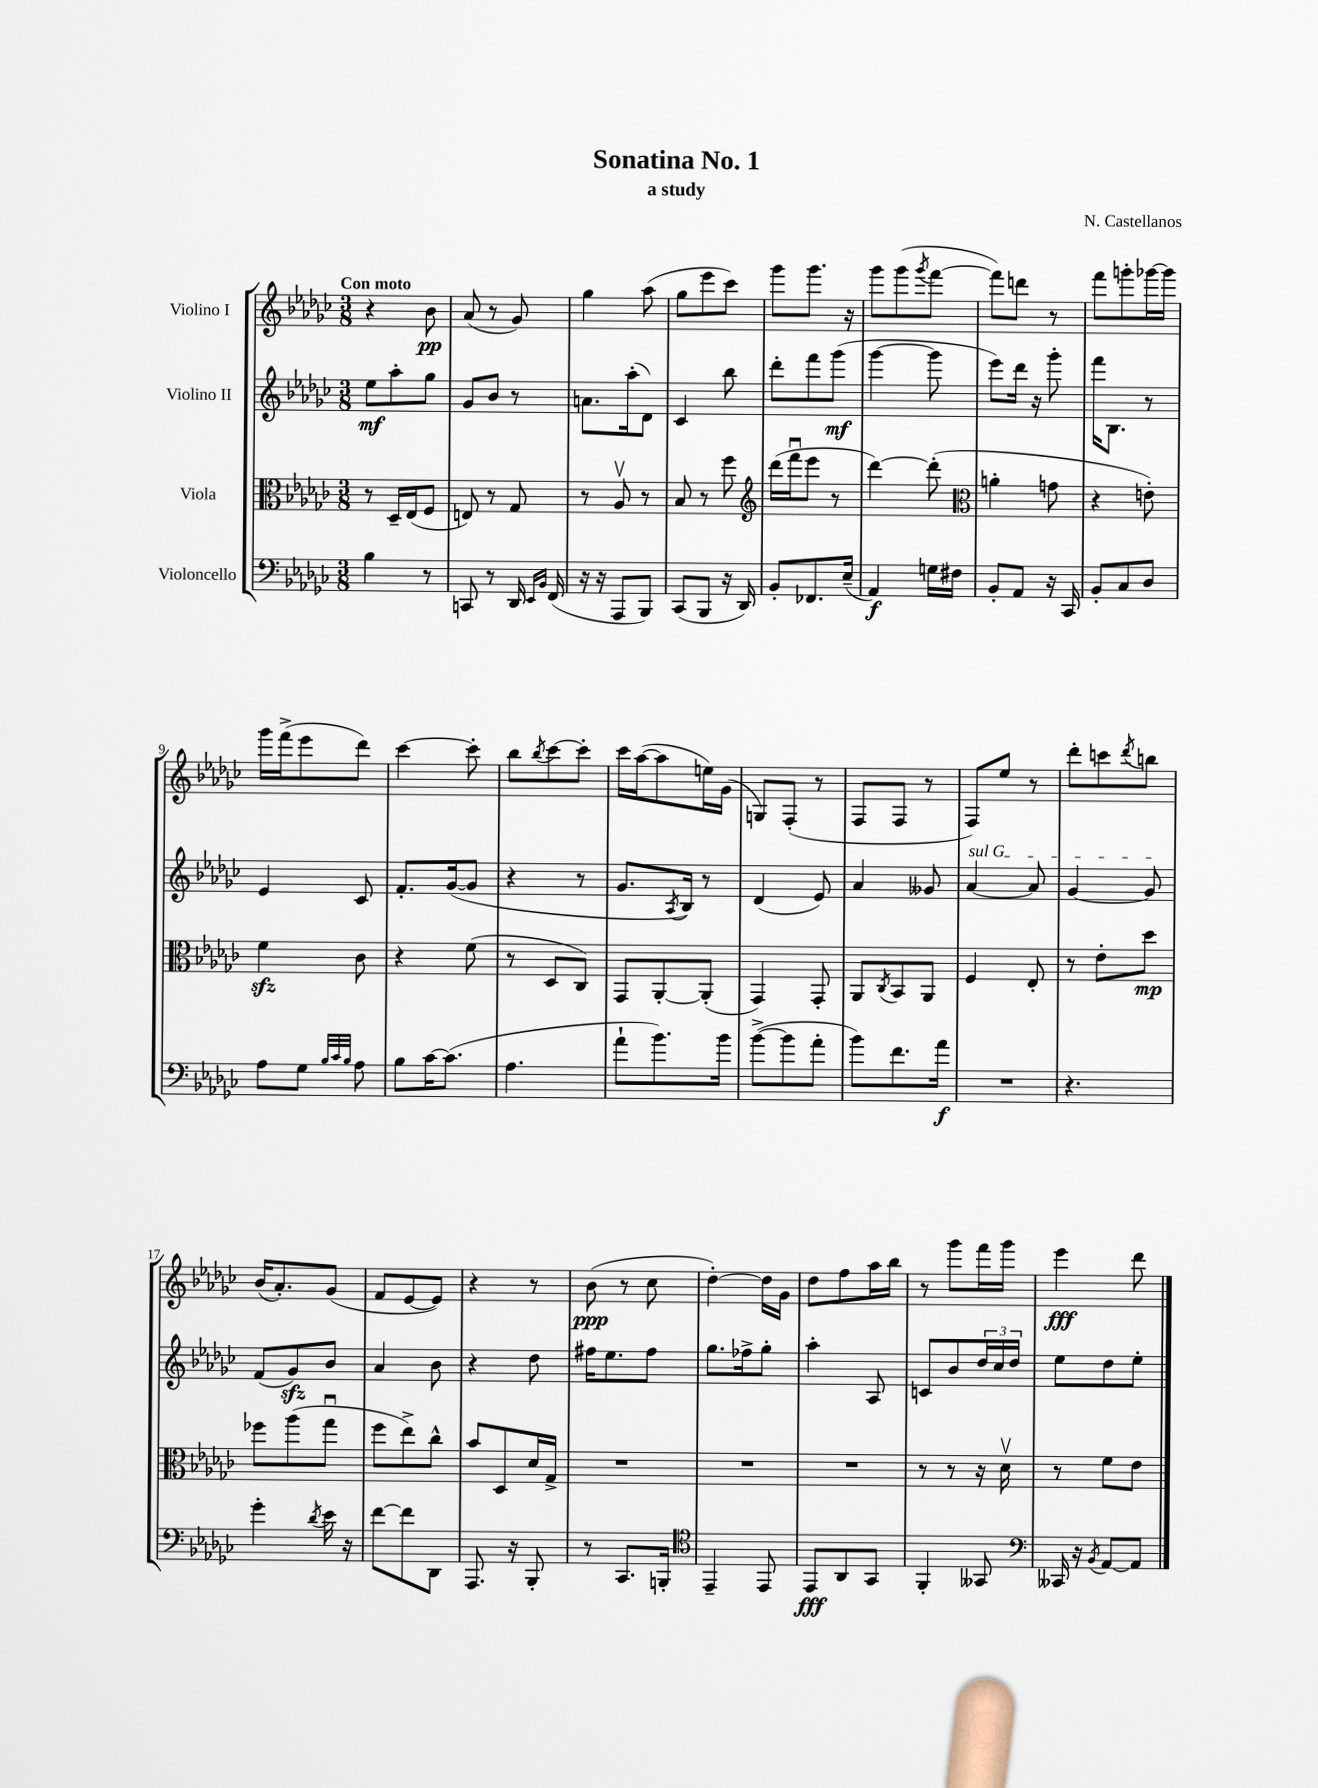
\header { title = "Sonatina No. 1" composer = "N. Castellanos" subtitle = "a study" }
<<
\new StaffGroup <<
\new Staff = "s0" \with { instrumentName = "Violino I" } {
    \clef treble \key ges \major \numericTimeSignature \time 3/8 \tempo "Con moto"
    r4 bes'8\pp |
    aes'8( r8 ges'8) |
    ges''4 aes''8( |
    ges''8 ees'''8 ces'''8) |
    ges'''8 ges'''8. r16 |
    ges'''8 ges'''8( \acciaccatura { ges'''8 } f'''8~ |
    f'''8) d'''8 r8 |
    f'''8 g'''8-. ges'''16~ ges'''16 |
    ges'''16 f'''16->( ees'''8 des'''8) |
    ces'''4~ ces'''8-. |
    bes''8 \acciaccatura { bes''8 } ces'''8~ ces'''8-. |
    ces'''16 aes''16~( aes''8 e''16) ges'16( |
    g8) f8-.( r8 |
    f8 f8 r8 |
    f8) ees''8 r8 |
    des'''8-. c'''8 \acciaccatura { des'''8 } b''8 |
    bes'16( aes'8.-.) ges'8( |
    f'8 ees'8~ ees'8) |
    r4 r8 |
    bes'8\ppp( r8 ces''8 |
    des''4~-.) des''16 ges'16 |
    des''8 f''8 aes''16 bes''16 |
    r8 ges'''8 f'''16 ges'''16 |
    ees'''4\fff des'''8 \bar "|." |
}
\new Staff = "s1" \with { instrumentName = "Violino II" } {
    \clef treble \key ges \major \numericTimeSignature \time 3/8
    ees''8\mf aes''8-. ges''8 |
    ges'8 bes'8 r8 |
    a'8. aes''16-.( des'8) |
    ces'4 bes''8 |
    des'''8-. f'''8 ges'''8\mf( |
    ges'''4~ ges'''8 |
    ees'''8) des'''16 r16 ges'''8-. |
    f'''16 bes8. r8 |
    ees'4 ces'8 |
    f'8.-. ges'16~( ges'8 |
    r4 r8 |
    ges'8. \acciaccatura { aes8 } bes16) r8 |
    des'4( ees'8) |
    aes'4 geses'8 |
    \once \override TextSpanner.bound-details.left.text = \markup { \italic "sul G" } aes'4~\startTextSpan aes'8 |
    ges'4~ ges'8\stopTextSpan |
    f'8( ges'8\sfz) bes'8 |
    aes'4 bes'8 |
    r4 des''8 |
    fis''16 ees''8. fis''8 |
    ges''8. fes''16-> ges''8-. |
    aes''4-. aes8 |
    c'8 bes'8 \tuplet 3/2 { des''16 ces''16 des''16 } |
    ees''8 des''8 ees''8-. \bar "|." |
}
\new Staff = "s2" \with { instrumentName = "Viola" } {
    \clef alto \key ges \major \numericTimeSignature \time 3/8
    r8 des16-- ees16( f8 |
    e8) r8 ges8 |
    r8 aes8\upbow r8 |
    bes8 r8 f''8 |
    \clef treble des'''16( f'''16\downbow ees'''8 r8 |
    des'''4~) des'''8-.( |
    \clef alto a'4-. g'8 |
    r4 e'8-.) |
    f'4\sfz ces'8 |
    r4 f'8( |
    r8 des8 ces8) |
    ges,8 aes,8~-. aes,8-.( |
    ges,4) ges,8-. |
    aes,8 \acciaccatura { ces8 } bes,8 aes,8 |
    f4 ees8-. |
    r8 ees'8-. des''8\mp |
    fes''8 aes''8( ges''8\downbow |
    f''8 ees''8->) ces''8-^ |
    bes'8 des8 des'16 ges16-> |
    R4. |
    R4. |
    R4. |
    r8 r8 r16 des'16\upbow |
    r8 f'8 ees'8 \bar "|." |
}
\new Staff = "s3" \with { instrumentName = "Violoncello" } {
    \clef bass \key ges \major \numericTimeSignature \time 3/8
    bes4 r8 |
    c,8 r8 des,16 \grace { ees,16 bes,16 } f,16( |
    r16 r16 aes,,8 bes,,8) |
    ces,8( bes,,8 r16 des,16) |
    bes,8-. fes,8. ees16--( |
    aes,4\f) g16 fis16 |
    bes,8-. aes,8 r16 ces,16 |
    bes,8-. ces8 des8 |
    aes8 ges8 \grace { bes32 ces'32 bes32 } aes8 |
    bes8 ces'16~ ces'8.( |
    aes4. |
    aes'8-! bes'8.) bes'16 |
    bes'8~->( bes'8 aes'8-. |
    bes'8) f'8. aes'16\f |
    R4. |
    r4. |
    ges'4-. \acciaccatura { des'8 } ees'16 r16 |
    f'8~ f'8 des,8 |
    aes,,8. r16 bes,,8-. |
    r8 ces,8. b,,16-. |
    \clef tenor ees,4-- ees,8 |
    ees,8\fff aes,8 ges,8 |
    f,4-. geses,8 |
    \clef bass ceses,16 r16 \acciaccatura { bes,8 } aes,8~ aes,8 \bar "|." |
}
>>
>>
